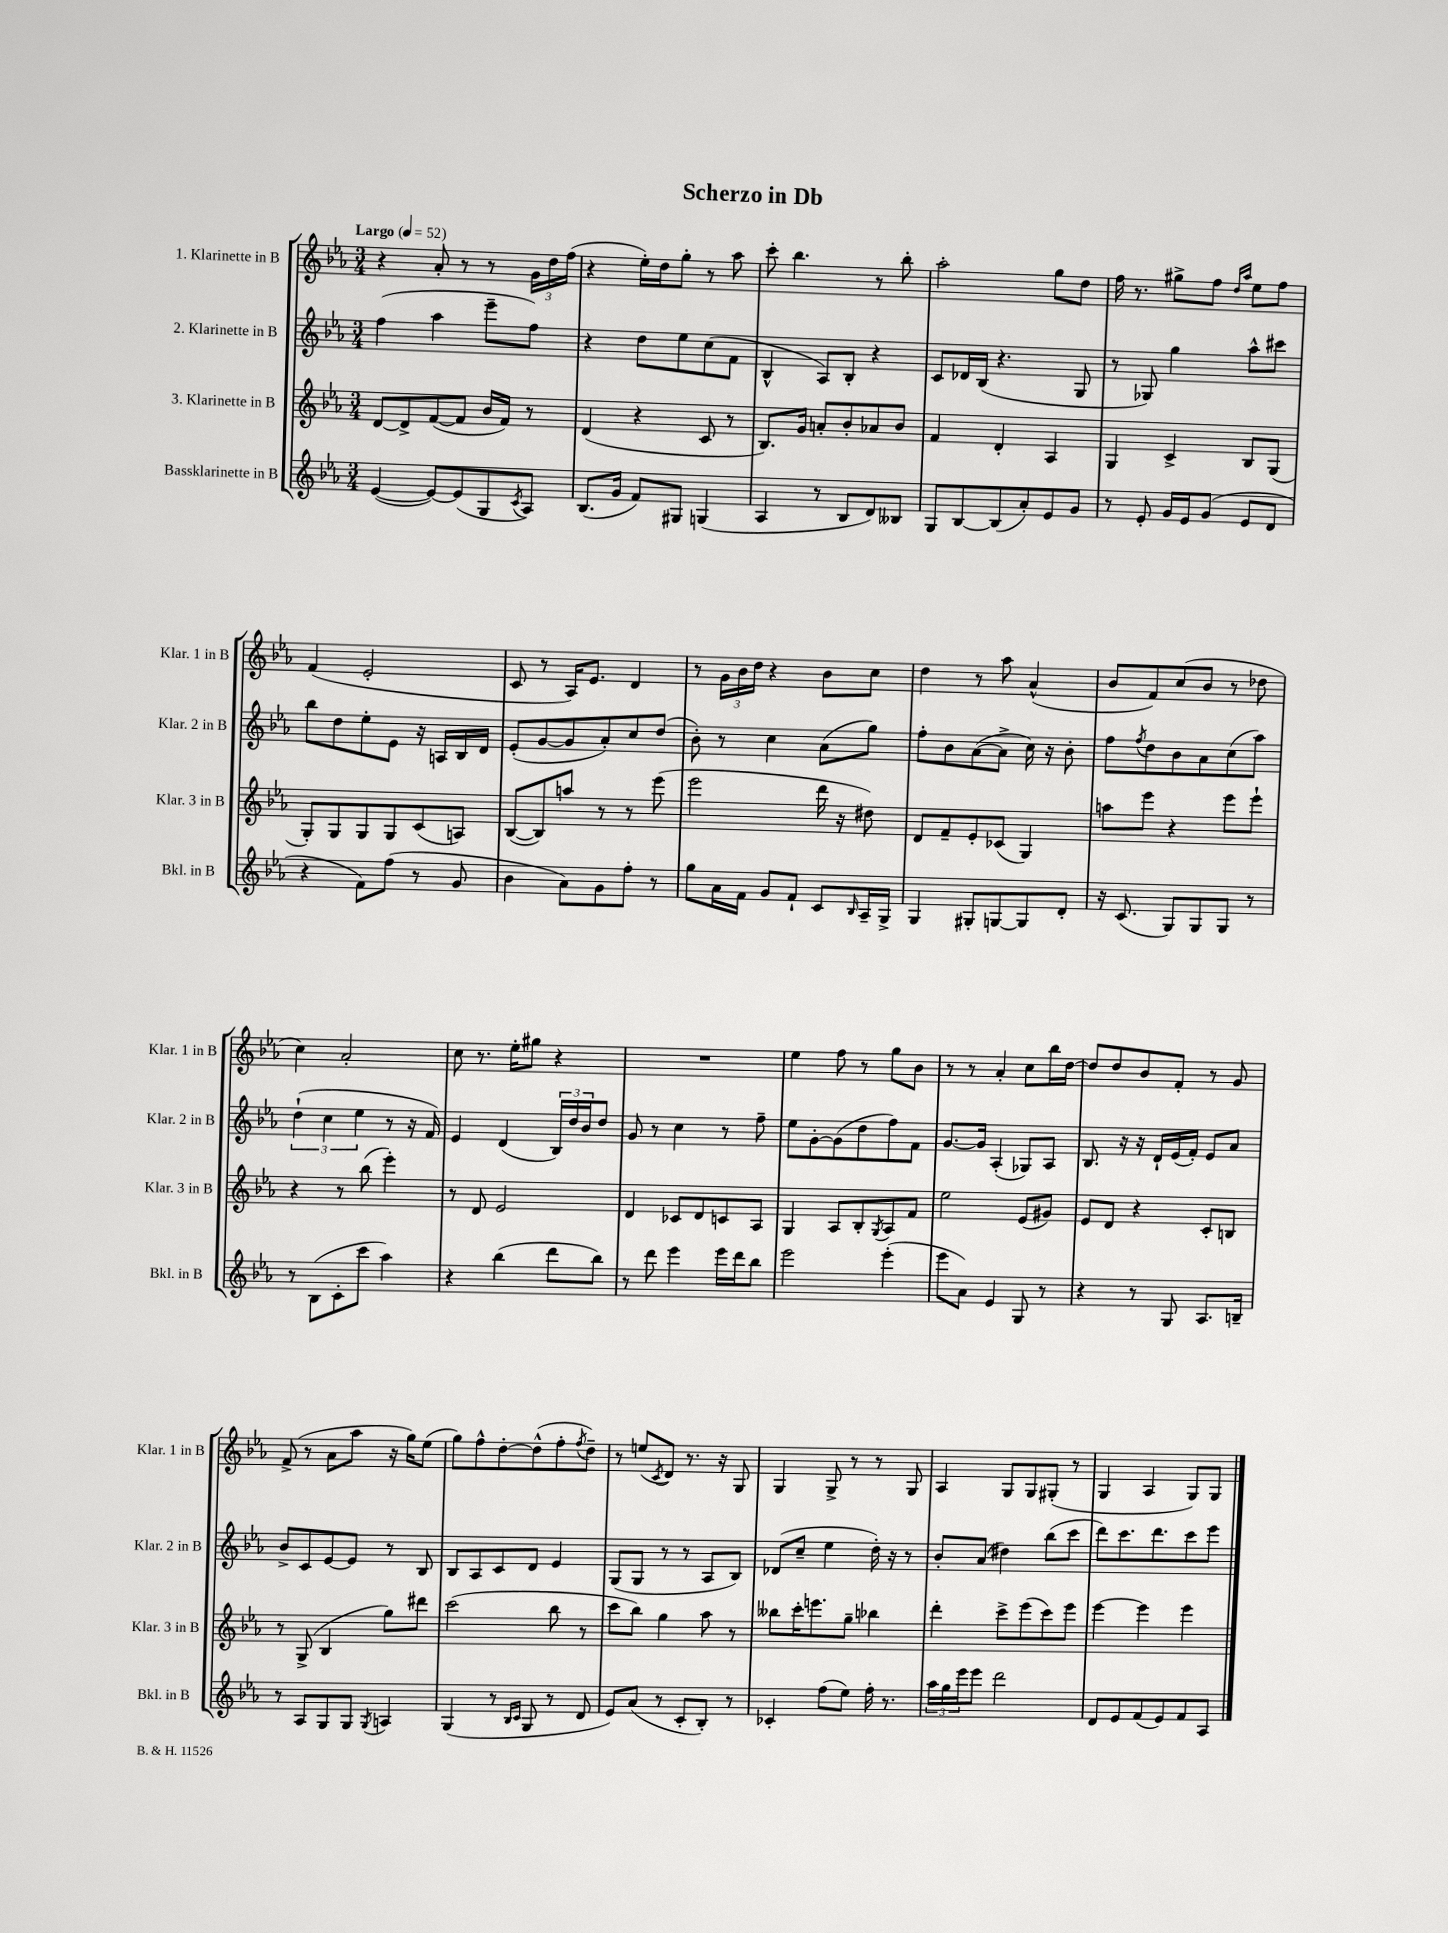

**kern	**kern	**kern	**kern
*staff4	*staff3	*staff2	*staff1
*clefG2	*clefG2	*clefG2	*clefG2
*k[b-e-a-]	*k[b-e-a-]	*k[b-e-a-]	*k[b-e-a-]
*M3/4	*M3/4	*M3/4	*M3/4
*MM52	*MM52	*MM52	*MM52
([4e-/	[8d/L	(4ff\	4r
.	8d^/]	.	.
8e-/_L)	([8f/	4aa-\	8a-'/
(8e-/]	8f/]J	.	8r
8G/	16b-/LL	8eee-~\L	8r
.	16f/JJ)	.	.
8qc/	.	.	.
8A-/J)	8r	8ff\J)	24g\LL
.	.	.	24dd\
.	.	.	(24ff\JJ
=	=	=	=
(8.B-/L	(4d/	4r	4r
16g/Jk	.	.	.
8f/L)	4r	8dd\L	16ee-'\LL)
.	.	.	16dd\J
8G#/J	.	8ee-\	8gg'\J
(4G/	8c/	(8cc\	8r
.	8r	8f\J	8aa-\
=	=	=	=
4A-/	8.B-/L)	4B-^^/	8ccc'\
.	.	.	4.bb-\
.	16g/Jk	.	.
8r	8a'/L	8A-/L)	.
8B-/L	8b-'/	8B-'/J	.
8d/)	8a-/	4r	8r
8B--/J	8b-/J	.	8bb-'\
=	=	=	=
8G/L	4f/	8c/L	2aa-'\
[8B-/	.	16d-/L	.
.	.	(16B-/JJ	.
(8B-/]	4d'/	4.r	.
8a-'/)	.	.	.
8e-/	4A-/	.	8gg\L
8g/J	.	8G/	8dd\J
=	=	=	=
8r	4G/	8r	16ff\
.	.	.	8.r
8e-'/	.	8G-/)	.
16g/LL	4c^/	4gg\	8gg#^\L
16e-/J	.	.	.
(8g/J	.	.	8ff\J
.	.	.	16qqdd/LL
.	.	.	16qqaa-/JJ
8e-/L	8B-/L	8aa-^^\L	8ee-\L
8d/J	(8G/J	8ccc#\J	8ff\J
=	=	=	=
4r	8G'/L)	8bb-\L	(4f/
.	8G/	8dd\	.
8f\L)	8G/	8ee-'\	2e-'/
(8ff\J	8G/	8e-\J	.
8r	(8c/	16r	.
.	.	16A/LL	.
8g/	8A/J)	16B-/	.
.	.	16d/JJ	.
=	=	=	=
4b-\	([8B-/L	(8e-'/L	8c/
.	8B-/])	[8g/	8r
8a-\L)	8aa/J	8g/]	16A-/LK)
.	.	.	8.e-/J
8g\	8r	8a-'/)	.
8ff'\J	8r	8cc/	4d/
8r	(8eee-\	(8dd/J	.
=	=	=	=
8gg\L	2eee-\	8b-'\)	8r
16a-\L	.	8r	24g\LL
.	.	.	24b-\
16f\JJ	.	.	.
.	.	.	24dd\JJ
8g/L	.	4cc\	4r
8f`/J	.	.	.
8c/L	16ddd\	(8a-\L	8b-\L
.	16r	.	.
16qqB-/	.	.	.
16A-~/L	8dd#\)	8gg\J)	8cc\J
16G^/JJ	.	.	.
=	=	=	=
4G/	8d/L	8ff'\L	4dd\
.	8f~/	8b-\	.
8G#'/L	8e-'/	([8a-\	8r
[8G/	(8c-/J	8a-^\]J	8aa-\
8G/]	4G/)	16cc\)	(4a-^^/
.	.	16r	.
8d'/J	.	8b-'\	.
=	=	=	=
16r	8aa\L	8ff\L	8b-/L
(8.c/	.	.	.
.	.	8qff/	.
.	8eee-\J	8dd\	8f/)
8G/L)	4r	8b-\	(8cc/
8G/	.	8a-\	8b-/J
8G/J	8eee-\L	(8cc\	8r
8r	8eee-`\J	8aa-\J)	8dd-\
=	=	=	=
8r	4r	(6dd`\	4cc\)
(8B-\L	.	.	.
.	.	6cc\	.
8c'\	8r	.	2a-'/
.	.	6ee-\	.
8ccc\J	(8bb-\	.	.
4aa-\)	4eee-'\)	8r	.
.	.	16r	.
.	.	16f/)	.
=	=	=	=
4r	8r	4e-/	8cc\
.	8d/	.	8.r
(4bb-\	2e-/	(4d/	.
.	.	.	16ee-'\LK
.	.	.	8gg#\J
8ddd\L	.	24B-/LL)	4r
.	.	24dd/	.
.	.	24b-/J	.
8bb-\J)	.	8dd/J	.
=	=	=	=
8r	4d/	8g/	2.r
8ddd\	.	8r	.
4eee-\	8c-/L	4cc\	.
.	8d/	.	.
16eee-\LL	8c/	8r	.
16ddd\J	.	.	.
8bb-\J	8A-/J	8ff~\	.
=	=	=	=
2eee-\	4G/	8ee-\L	4ee-\
.	.	[8g'\	.
.	8A-/L	(8g\]	8ff\
.	8B-'/	8dd\	8r
.	8qG/	.	.
(4eee-'\	8A-/	8ff\)	8gg\L
.	8f/J	8f\J	8b-\J
=	=	=	=
8eee-\L	2ee-\	[8.g/L	8r
8a-\J)	.	.	8r
.	.	16g/]Jk	.
4e-/	.	(4A-'/	4a-'/
8G/	(8e-/L	8G-/L)	8cc\L
8r	8g#/J)	8A-/J	16bb-\L
.	.	.	[16dd\JJ
=	=	=	=
4r	8e-/L	8.B-/	8dd/]L
.	8d/J	.	8dd/
.	.	16r	.
8r	4r	16r	8b-/
.	.	16d`/LL	.
8G/	.	(16e-/	8f'/J
.	.	16f'/JJ)	.
8.A-/L	8c'/L	8e-/L	8r
.	8B/J	8a-/J	8g/
16B~/Jk	.	.	.
=	=	=	=
8r	8r	8b-^/L	(8f^/
8A-/L	(8G^/	8c/	8r
8G/	4B-/	[8e-/	8a-\L
8G/J	.	8e-/]J	8aa-\J
8qG/	.	.	.
4A/	8gg\L)	8r	16r
.	.	.	16gg\LK)
.	8ddd#\J	8B-/	(8ee-\J
=	=	=	=
(4G/	(2ccc\	8B-/L	8gg\L)
.	.	8A-/	8ff^^\
8r	.	8c/	[8dd'\
16qqB-/LL	.	.	.
16qqc/JJ	.	.	.
8G/	.	8d/J	(8dd^^\]
8r	8bb-\	4e-/	8ff'\
.	.	.	8qff/
8d/	8r	.	8dd~\J)
=	=	=	=
8e-/L)	8ccc\L	(8G/L	8r
(8a-/J	8bb-\J)	8G/J	(8ee/L
.	.	.	8qc/
8r	4gg\	8r	8d/J)
8c'/L	.	8r	8.r
8B-'/J)	8aa-\	8A-/L	.
.	.	.	16r
8r	8r	8B-/J)	8G/
=	=	=	=
4c-'/	8bb--\L	(8d-/L	4G/
.	16ccc'\K	8cc~/J	.
.	8.eee\	.	.
(8ff\L	.	4ee-\	8G^/
8ee-\J)	8gg~\J	.	8r
16ff'\	4bb-\	16dd'\)	8r
8.r	.	16r	.
.	.	8r	8G/
=	=	=	=
24aa-\LL	4ddd'\	8b-'/L	4A-/
24gg\	.	.	.
24eee-\J	.	.	.
8eee-\J	.	(8a-/J	.
2ddd\	8ccc^\L	4dd#\)	8G/L
.	(8eee-\	.	8G/
.	8ccc\)	(8bb-\L	(8G#'/J
.	8eee-\J	8ccc\J	8r
=	=	=	=
8d/L	[4eee-\	8ddd\L)	4G/
8e-/	.	8.ccc\	.
(8f/	4eee-\]	.	4A-/
.	.	8.ddd\	.
8e-/)	.	.	.
8f/	4eee-\	8ccc\	8G/L)
8A-/J	.	8eee-\J	8G/J
==	==	==	==
*-	*-	*-	*-
